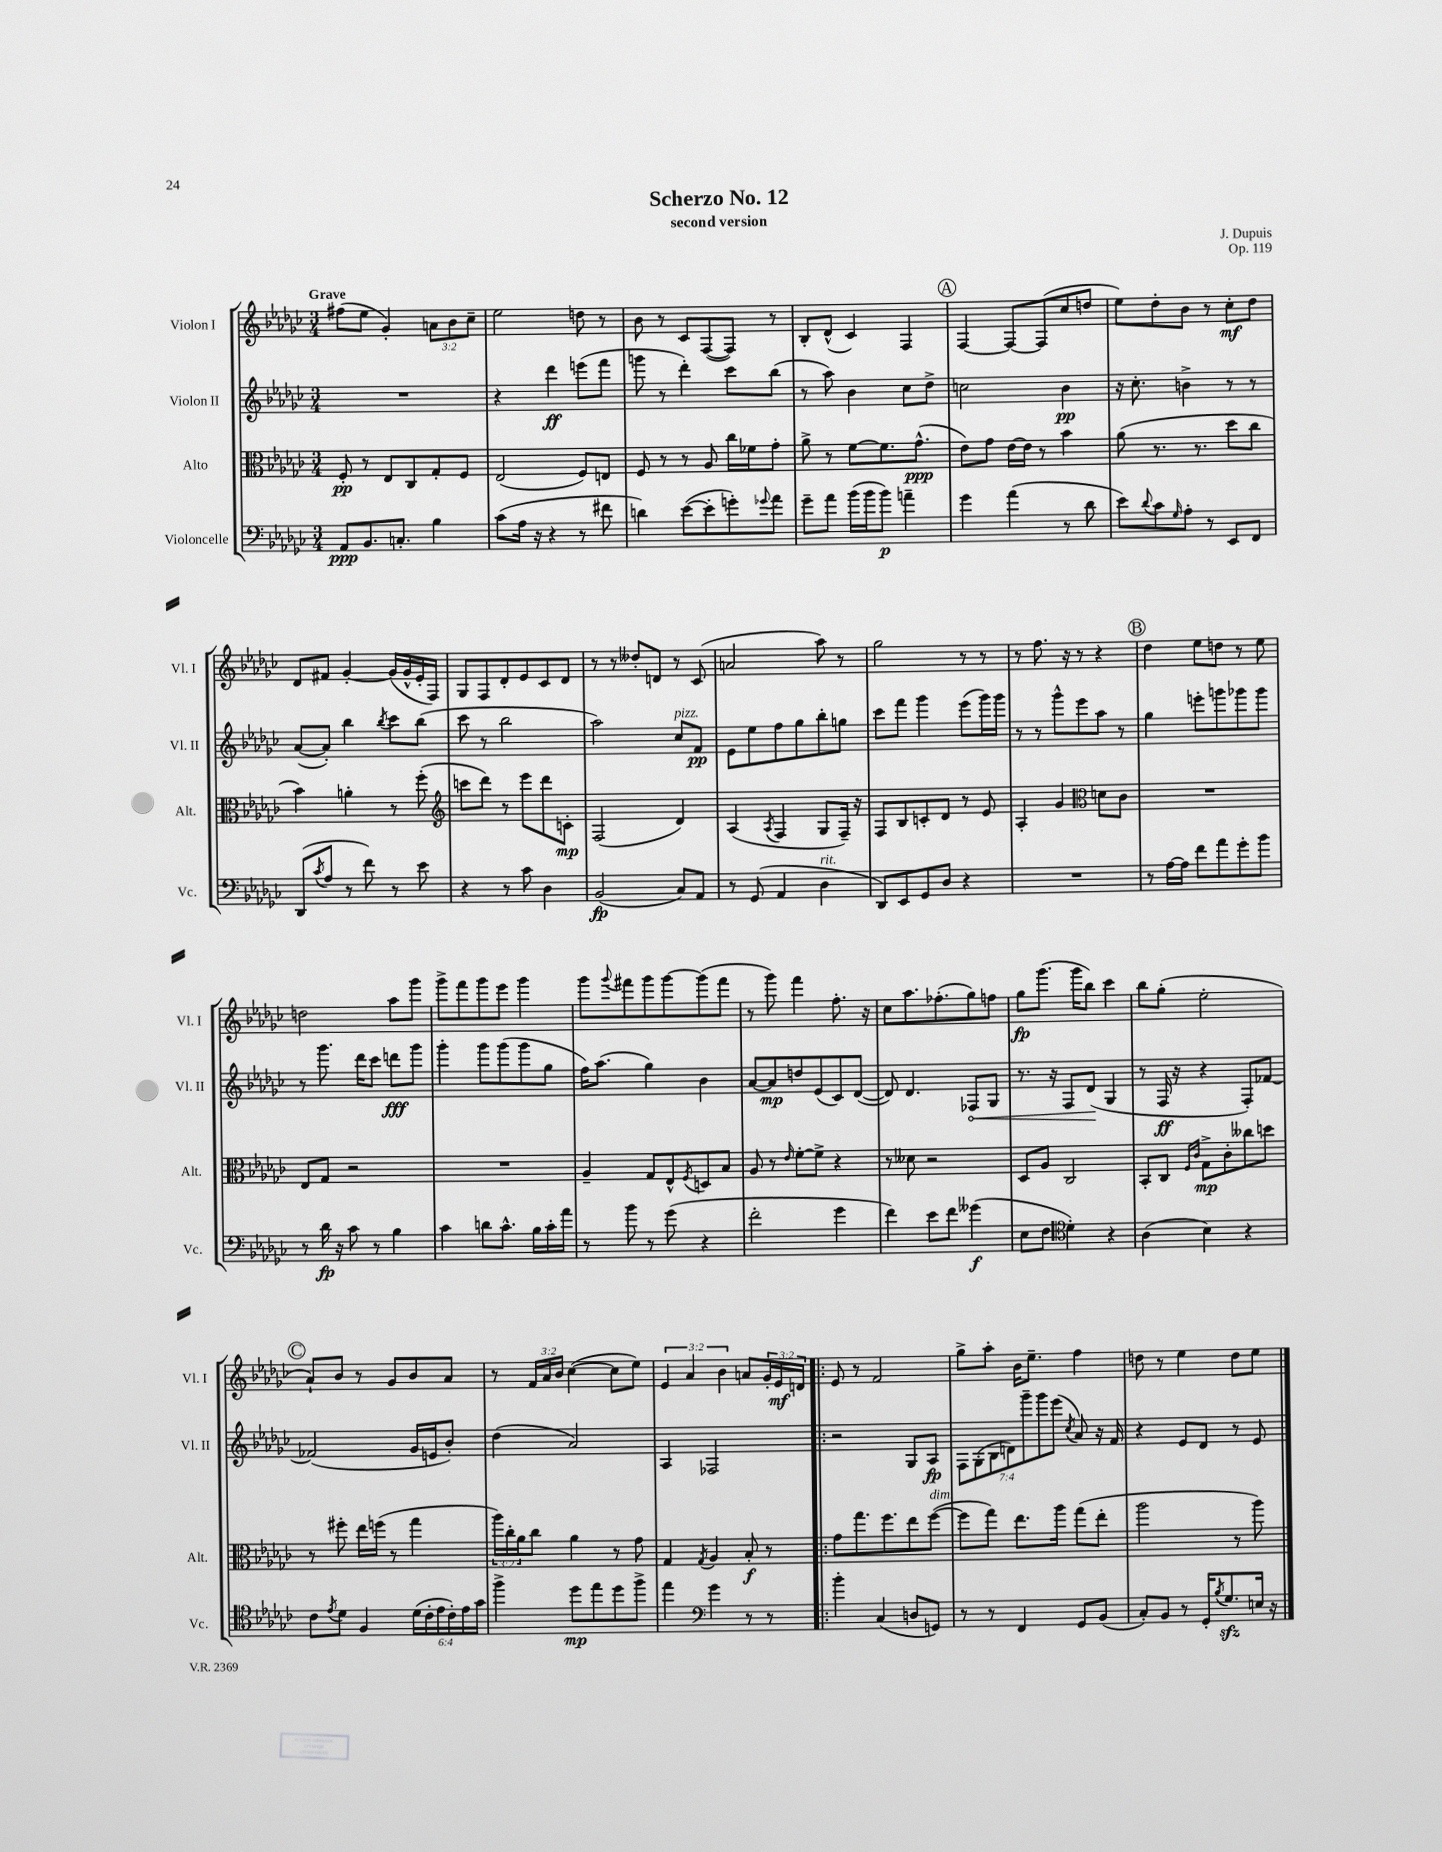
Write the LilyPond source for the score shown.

\header { title = "Scherzo No. 12" composer = "J. Dupuis" subtitle = "second version" opus = "Op. 119" }
<<
\new StaffGroup <<
\new Staff = "s0" \with { instrumentName = "Violon I" shortInstrumentName = "Vl. I" } {
    \clef treble \key ges \major \numericTimeSignature \time 3/4 \override Staff.TupletNumber.text = #tuplet-number::calc-fraction-text \tempo "Grave"
    fis''8( ees''8 ges'4-.) \tuplet 3/2 { a'8 bes'8 ces''8-- } |
    ees''2 d''8 r8 |
    bes'8 r8 ces'8 f8~( f8) r8 |
    bes8-. des'8-^( ces'4) f4 |
    \mark \markup { \circle "A" } f4~ f8~ f8( ces''8 d''8 |
    ees''8) des''8-. bes'8 r8 ces''8-.\mf des''8 |
    des'8 fis'8 ges'4~-. ges'16( ges'16-^ ees'16-. f16) |
    ges8 f8 des'8-. ees'8 ces'8 des'8 |
    r8 r8 deses''8-. d'8 r8 ces'8( |
    a'2 aes''8) r8 |
    ges''2 r8 r8 |
    r8 f''8. r16 r8 r4 |
    \mark \markup { \circle "B" } des''4 ees''8 d''8 r8 ees''8 |
    d''2 aes''8 ges'''8 |
    ges'''8-> f'''8 ges'''8 ees'''8 ges'''4 |
    ges'''8 \appoggiatura { ges'''8 } fis'''8 ges'''8 ges'''8~ ges'''8( fis'''8 |
    r8 ges'''8) f'''4 f''8.-. r16 |
    ces''8 aes''8. fes''8.-.( ges''8) f''8 |
    ges''8\fp ges'''8.( ges'''16 bes''8) ces'''4 |
    bes''8 ges''8-.( ees''2-. |
    \mark \markup { \circle "C" } aes'8-!) bes'8 r8 ges'8 bes'8 aes'8 |
    r8 \tuplet 3/2 { f'16 aes'16 bes'16 } ces''4~( ces''8 ees''8) |
    \tuplet 3/2 { ees'4 aes'4 bes'4 } a'8 \tuplet 3/2 { ges'16-. ees'16\mf d'16 } |
    \bar ".|:" ees'8 r8 f'2 |
    ges''8-> aes''8-. bes'16 ees''8.-- f''4 |
    d''8 r8 ees''4 d''8 ees''8 \bar "|." |
}
\new Staff = "s1" \with { instrumentName = "Violon II" shortInstrumentName = "Vl. II" } {
    \clef treble \key ges \major \numericTimeSignature \time 3/4 \override Staff.TupletNumber.text = #tuplet-number::calc-fraction-text
    R2. |
    r4 des'''4\ff e'''8( f'''8 |
    g'''8 r8 des'''4-.) ces'''8 bes''8( |
    r8 aes''8) bes'4 ces''8 des''8-> |
    \mark \markup { \circle "A" } c''2 bes'4\pp |
    r16 ces''8.-. b'4-> r8 r8 |
    aes'8~( aes'8-.) bes''4 \acciaccatura { bes''8 } ces'''8 bes''8( |
    ces'''8 r8 bes''2 |
    aes''2) ces''8^\markup { \italic "pizz." } f'8\pp |
    ees'8 ees''8 f''8 ges''8 bes''8-. g''8 |
    ces'''8 f'''8 ges'''4 ees'''8( ges'''16) ges'''16 |
    r8 r8 ges'''8-^ ees'''8 aes''8 r8 |
    \mark \markup { \circle "B" } ges''4 e'''8-. g'''8 ges'''8 ges'''8 |
    r8 ges'''8. des'''16 ces'''8 d'''8\fff ges'''8 |
    ges'''4-. ges'''8 ges'''8( ges'''8 ges''8 |
    f''16) aes''8.( ges''4) bes'4 |
    aes'8~ aes'8\mp d''8 ees'8( ces'8) des'8~( |
    des'8) des'4. \once \override Hairpin.circled-tip = ##t fes8\< ges8 |
    r8. r16 f8 des'8\!( ges4 |
    r8 f16\ff r16 r4 f8-.) fes'8~ |
    \mark \markup { \circle "C" } fes'2( ges'16 e'16 bes'8-.) |
    des''4( aes'2) |
    aes4 fes2 |
    \bar ".|:" r2 ges8 aes8\fp |
    \tuplet 7/4 { f8 ges8-.( bes8 d'8) ges'''8-- ges'''8 ees'''8( } \acciaccatura { ces''8 } aes'8) r16 f'16 |
    r4 ees'8 des'8 r8 ees'8 \bar "|." |
}
\new Staff = "s2" \with { instrumentName = "Alto" shortInstrumentName = "Alt." } {
    \clef alto \key ges \major \numericTimeSignature \time 3/4 \override Staff.TupletNumber.text = #tuplet-number::calc-fraction-text
    f8-.\pp r8 ees8 ces8 ges8-. f8 |
    ees2( f8) e8 |
    f8 r8 r8 aes8 ces''16 fes'16 ges'8-. |
    aes'8-> r8 f'8~ f'8. ges'8.-^\ppp( |
    \mark \markup { \circle "A" } ees'8) ges'8 ees'16~ ees'16 r8 bes'4 |
    aes'8( r8. r8. des''8 ces''8 |
    bes'4) a'4-. r8 f''8-.( |
    \clef treble c'''8 des'''8) r8 ees'''8 des'''8 c'8-.\mp |
    f2( des'4) |
    aes4( \acciaccatura { aes8 } f4 ges8 f16--) r16 |
    f8 bes8 c'8-. des'8 r8 ees'8 |
    aes4-. ges'4 \clef alto d'8 ces'8 |
    \mark \markup { \circle "B" } R2. |
    ees8 ges8 r2 |
    R2. |
    aes4-- ges8 ees8-^ \acciaccatura { f8 } d8 bes8 |
    aes8 r8 \grace { ees'16 } f'8~-. f'8-> r4 |
    r8 deses'8 r2 |
    des8 aes8 ces2 |
    bes,8-. ces8 \grace { f16 ces'16 } ges8->\mp ces'8-. ceses''8 d''8 |
    \mark \markup { \circle "C" } r8 fis''8-. ees''16 f''16( r8 ges''4 |
    \tuplet 3/2 { aes''16) ces''16-. aes'16 } ces''8 aes'4 r8 ges'8 |
    ges4 \acciaccatura { ges8 } aes4 bes8-.\f r8 |
    \bar ".|:" ges'8 ges''8. f''8. ees''8 f''8~^\markup { \italic "dim." }( |
    f''8 ges''8) ees''8. aes''16 ges''8( ees''8-. |
    aes''2 r8 aes''8) \bar "|." |
}
\new Staff = "s3" \with { instrumentName = "Violoncelle" shortInstrumentName = "Vc." } {
    \clef bass \key ges \major \numericTimeSignature \time 3/4 \override Staff.TupletNumber.text = #tuplet-number::calc-fraction-text
    aes,8\ppp bes,8. c8.-. bes4 |
    ces'8( aes16 r16 r4 r8 fis'8 |
    d'4) ees'8~( ees'8-. g'8-.) \appoggiatura { ges'8 } aes'8 |
    ges'8-- aes'8 bes'16( bes'16 bes'8\p) a'4-- |
    \mark \markup { \circle "A" } ges'4 aes'4( r8 des'8 |
    ees'8) \appoggiatura { des'8 } ces'8 \grace { ges16 } aes8-. r8 ees,8 f,8 |
    des,8( \acciaccatura { ces'8 } aes8 r8 f'8) r8 ees'8 |
    r4 r8 ces'8 des4 |
    bes,2\fp( ces8) aes,8 |
    r8 ges,8( aes,4 des4^\markup { \italic "rit." } |
    des,8) ees,8 ges,8 des8 r4 |
    R2. |
    \mark \markup { \circle "B" } r8 aes16~ aes16 f'8 aes'8 ges'8-. bes'8 |
    r8 des'16\fp r16 ces'8 r8 bes4 |
    ces'4 d'8 ces'8.-^ bes16 ces'16-. aes'16 |
    r8 bes'8 r8 ges'8( r4 |
    f'2-. ges'4 |
    f'4) ees'8 f'8 geses'4\f( |
    ees8 f8 \clef tenor des'4-.) r4 |
    aes4( bes4) r4 |
    \mark \markup { \circle "C" } ces'8 \acciaccatura { ees'8 } des'8 f4 \tuplet 6/4 { des'16( ces'16-. ees'16 ces'16-.) ees'16 ges'16 } |
    f''4-> des''8\mp ees''8 des''8 f''8-> |
    ees''4 \clef bass ges'4 r8 r8 |
    \bar ".|:" bes'4-. ces4( d8 g,8) |
    r8 r8 f,4 ges,8 bes,8( |
    ces8-.) bes,8 r8 ges,16-. \acciaccatura { bes8 } ges8.\sfz e16 r16 \bar "|." |
}
>>
>>
\layout { \context { \Score \remove "Bar_number_engraver" } }
